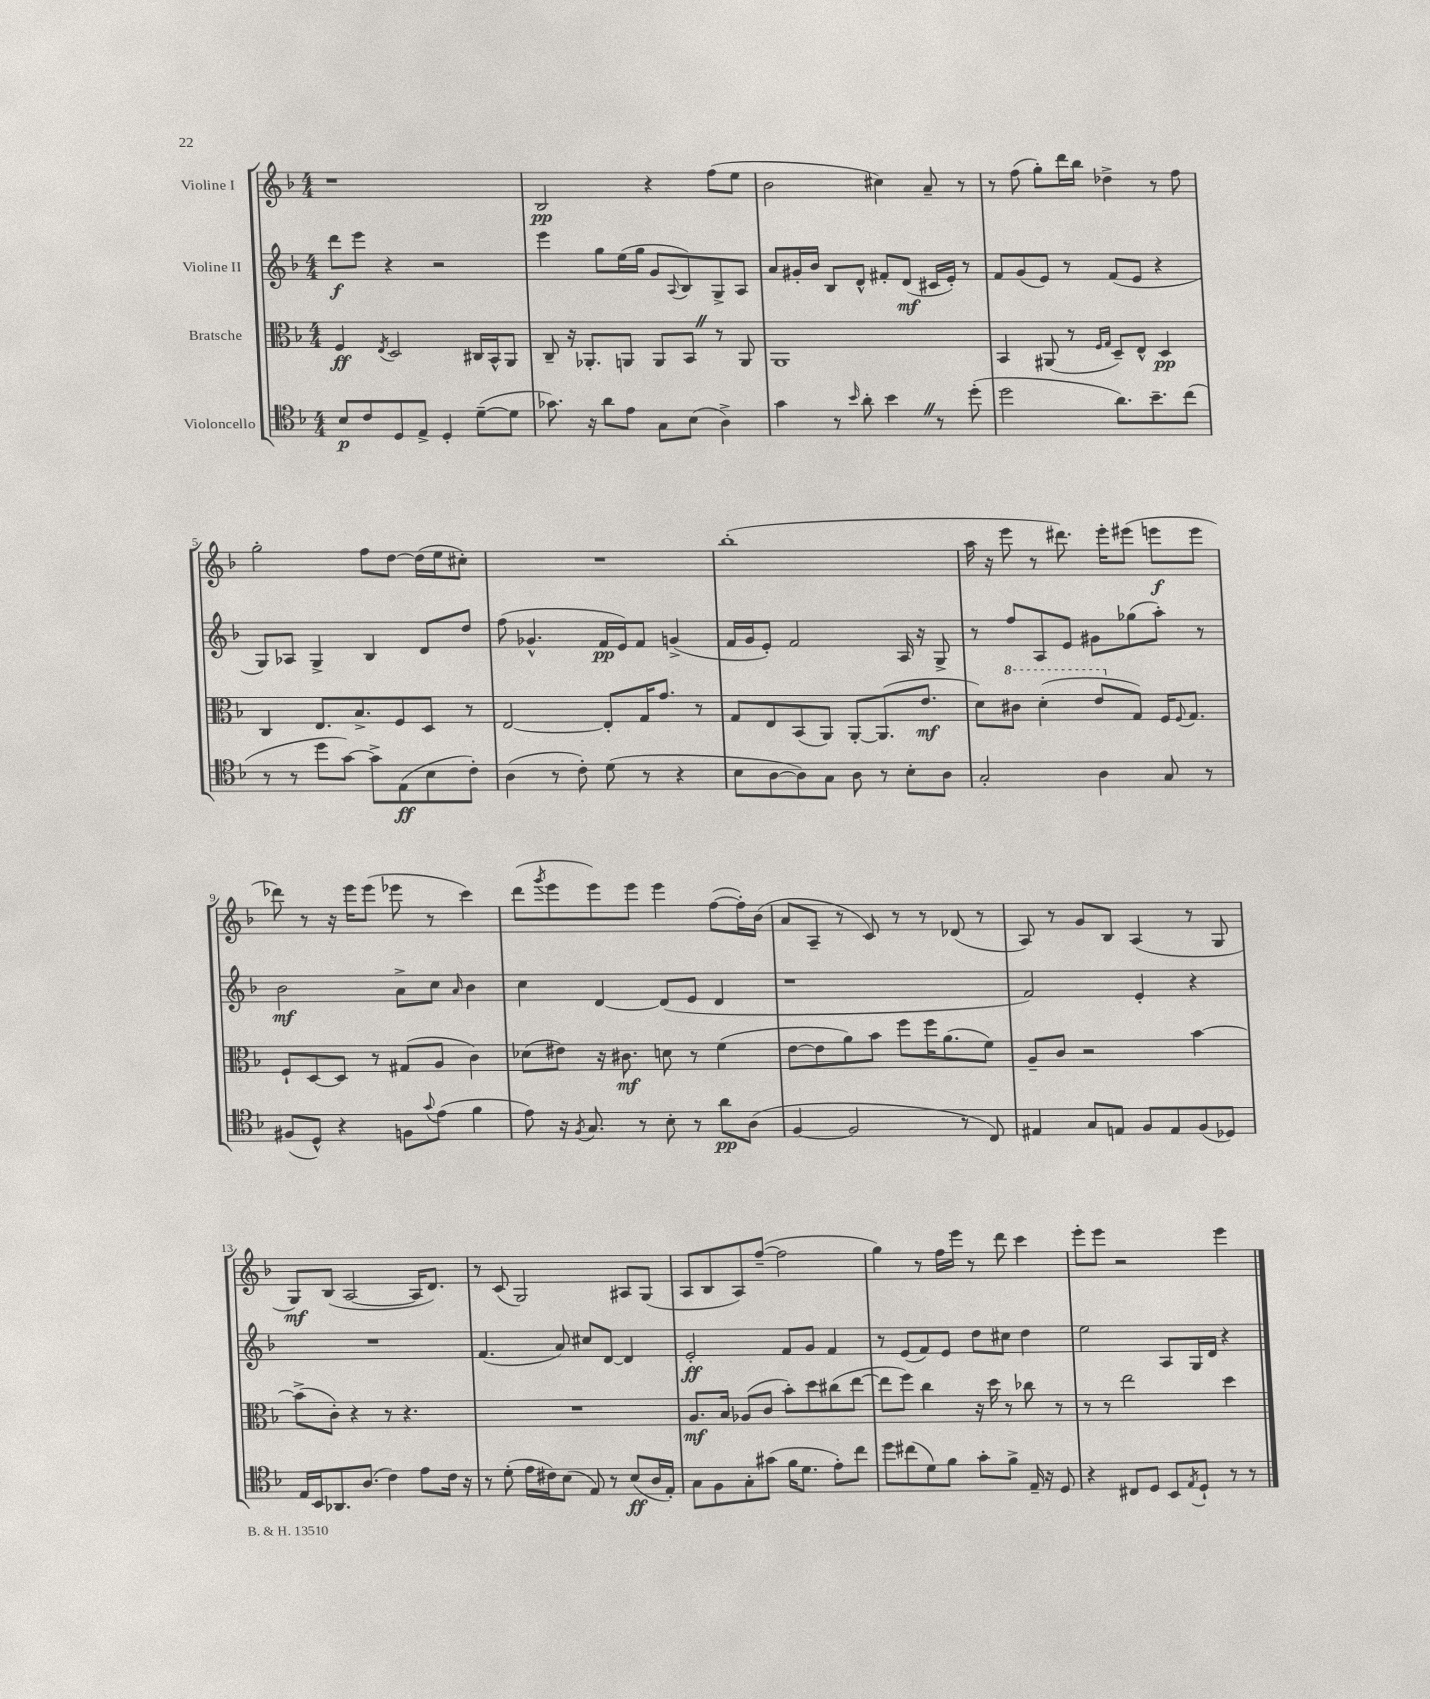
<<
\new StaffGroup <<
\new Staff = "s0" \with { instrumentName = "Violine I" } {
    \clef treble \key f \major \numericTimeSignature \time 4/4
    r1 |
    bes2\pp r4 f''8( e''8 |
    bes'2 cis''4) a'8-- r8 |
    r8 f''8( g''8-.) d'''16 bes''16 des''4-> r8 f''8 |
    g''2-. f''8 d''8~ d''16( e''16 cis''8-.) |
    R1 |
    bes''1-.( |
    a''16 r16 e'''8 r8 dis'''8.) e'''16-. eis'''8( e'''8\f e'''8 |
    des'''8) r8 r16 e'''16 e'''8( ees'''8 r8 c'''4) |
    d'''8( \acciaccatura { g'''8 } e'''8 e'''8) e'''8 e'''4 f''8~( f''16-.) bes'16( |
    a'8 a8-- r8 c'8) r8 r8 des'8( r8 |
    a8) r8 g'8 bes8 a4( r8 g8 |
    g8\mf) bes8( a2~ a16 d'8.) |
    r8 c'8( g2) ais8 g8( |
    a8 bes8 a8) f''8~--( f''2 |
    g''4) r8 f''16 e'''16 r8 d'''8 c'''4 |
    e'''8-. e'''8 r2 e'''4 \bar "|." |
}
\new Staff = "s1" \with { instrumentName = "Violine II" } {
    \clef treble \key f \major \numericTimeSignature \time 4/4
    d'''8\f e'''8 r4 r2 |
    e'''4 g''8 e''16( g''16 g'8 \appoggiatura { a8 } bes8) g8-> a8 |
    a'8 gis'16-. bes'16 bes8 d'8-^ fis'8-. d'8\mf( cis'16 e'16-.) r8 |
    f'8 g'8( e'8) r8 f'8( e'8 r4 |
    g8) aes8 g4-> bes4 d'8 d''8 |
    f''8( ges'4.-^ f'16\pp e'16) f'8 g'4->( |
    f'16 g'16 e'8-.) f'2 a16 r16 g8-> |
    r8 f''8 a8 e'8 gis'8 ges''8( a''8-.) r8 |
    bes'2\mf a'8-> c''8 \grace { a'16 } bes'4 |
    c''4 d'4~ d'8( e'8 d'4 |
    r1 |
    f'2) e'4-. r4 |
    R1 |
    f'4.( a'8) cis''8 d'8~ d'4 |
    e'2-.\ff f'8 g'8 f'4 |
    r8 e'8( f'8) e'8 d''8 cis''8 d''4 |
    e''2 a8 g16 d'16 r4 \bar "|." |
}
\new Staff = "s2" \with { instrumentName = "Bratsche" } {
    \clef alto \key f \major \numericTimeSignature \time 4/4
    f4\ff \acciaccatura { e8 } d2 cis16 bes,16-^ a,8 |
    c8-- r16 aes,8.-. a,8 a,8 bes,8 \once \override BreathingSign.text = \markup { \musicglyph "scripts.caesura.straight" } \breathe r8 a,8 |
    a,1 |
    bes,4 ais,8( r8 \grace { f16 g16 } d8--) e8-^ d4\pp |
    c4 e8. bes8.-> f8 d8 r8 |
    e2~ e8-. g16 g'8. r8 |
    g8 e8 bes,8( a,8) a,8~-. a,8.( e'8.\mf |
    d'8) \ottava #1 cis''8 d''4-.( e''8 \ottava #0 g8) f16 \appoggiatura { f8 } g8. |
    f8-! d8~ d8 r8 gis8( a8 c'4) |
    des'8( eis'8) r16 cis'8.\mf d'8 r8 f'4( |
    e'8~ e'8 a'8) bes'8 f''8 f''16 a'8.( f'8) |
    a8-- c'8 r2 bes'4~ |
    bes'8->( c'8-.) r4 r8 r4. |
    R1 |
    a8.\mf bes16 aes8( c'8 bes'8-.) d''8 cis''8( e''8~ |
    e''8 f''8) c''4 r16 d''16 r8 ces''8 r8 |
    r8 r8 e''2 d''4 \bar "|." |
}
\new Staff = "s3" \with { instrumentName = "Violoncello" } {
    \clef tenor \key f \major \numericTimeSignature \time 4/4
    bes8\p c'8 d8 e8-> d4-. d'8~--( d'8 |
    ges'8.) r16 a'8 e'8 g8 bes8( a4->) |
    g'4 r8 \grace { bes'16 } a'8-. bes'4 \once \override BreathingSign.text = \markup { \musicglyph "scripts.caesura.straight" } \breathe r8 d''8-.( |
    d''2 a'8.) bes'8.-- c''8( |
    r8 r8 d''8 g'8~) g'8-> e8\ff( bes8 c'8-.) |
    a4( r8 c'8-.) d'8( r8 r4 |
    bes8 a8~ a8) g8 a8 r8 bes8-. a8 |
    g2-. a4 g8 r8 |
    fis8( d8-^) r4 f8 \appoggiatura { g'8 } e'8( f'4 |
    e'8) r16 \acciaccatura { f8 } g8. r8 bes8-. r8 a'8\pp a8( |
    f4~ f2 r8 c8) |
    eis4 g8 e8 f8 e8 f8( des8) |
    e16 bes,16 aes,8. a8.( c'4) e'8 c'16 r16 |
    r8 d'8-.( e'16 cis'16) bes8( e8) r8 bes8\ff( a16 e16-.) |
    g8 f8 g8-. gis'8( f'16 d'8. e'8-.) c''8 |
    d''8 cis''8( d'8) f'8 g'8-. f'8-> e16-- r16 d8 |
    r4 cis8 d8 bes,8 \acciaccatura { e8 } d8-! r8 r8 \bar "|." |
}
>>
>>
